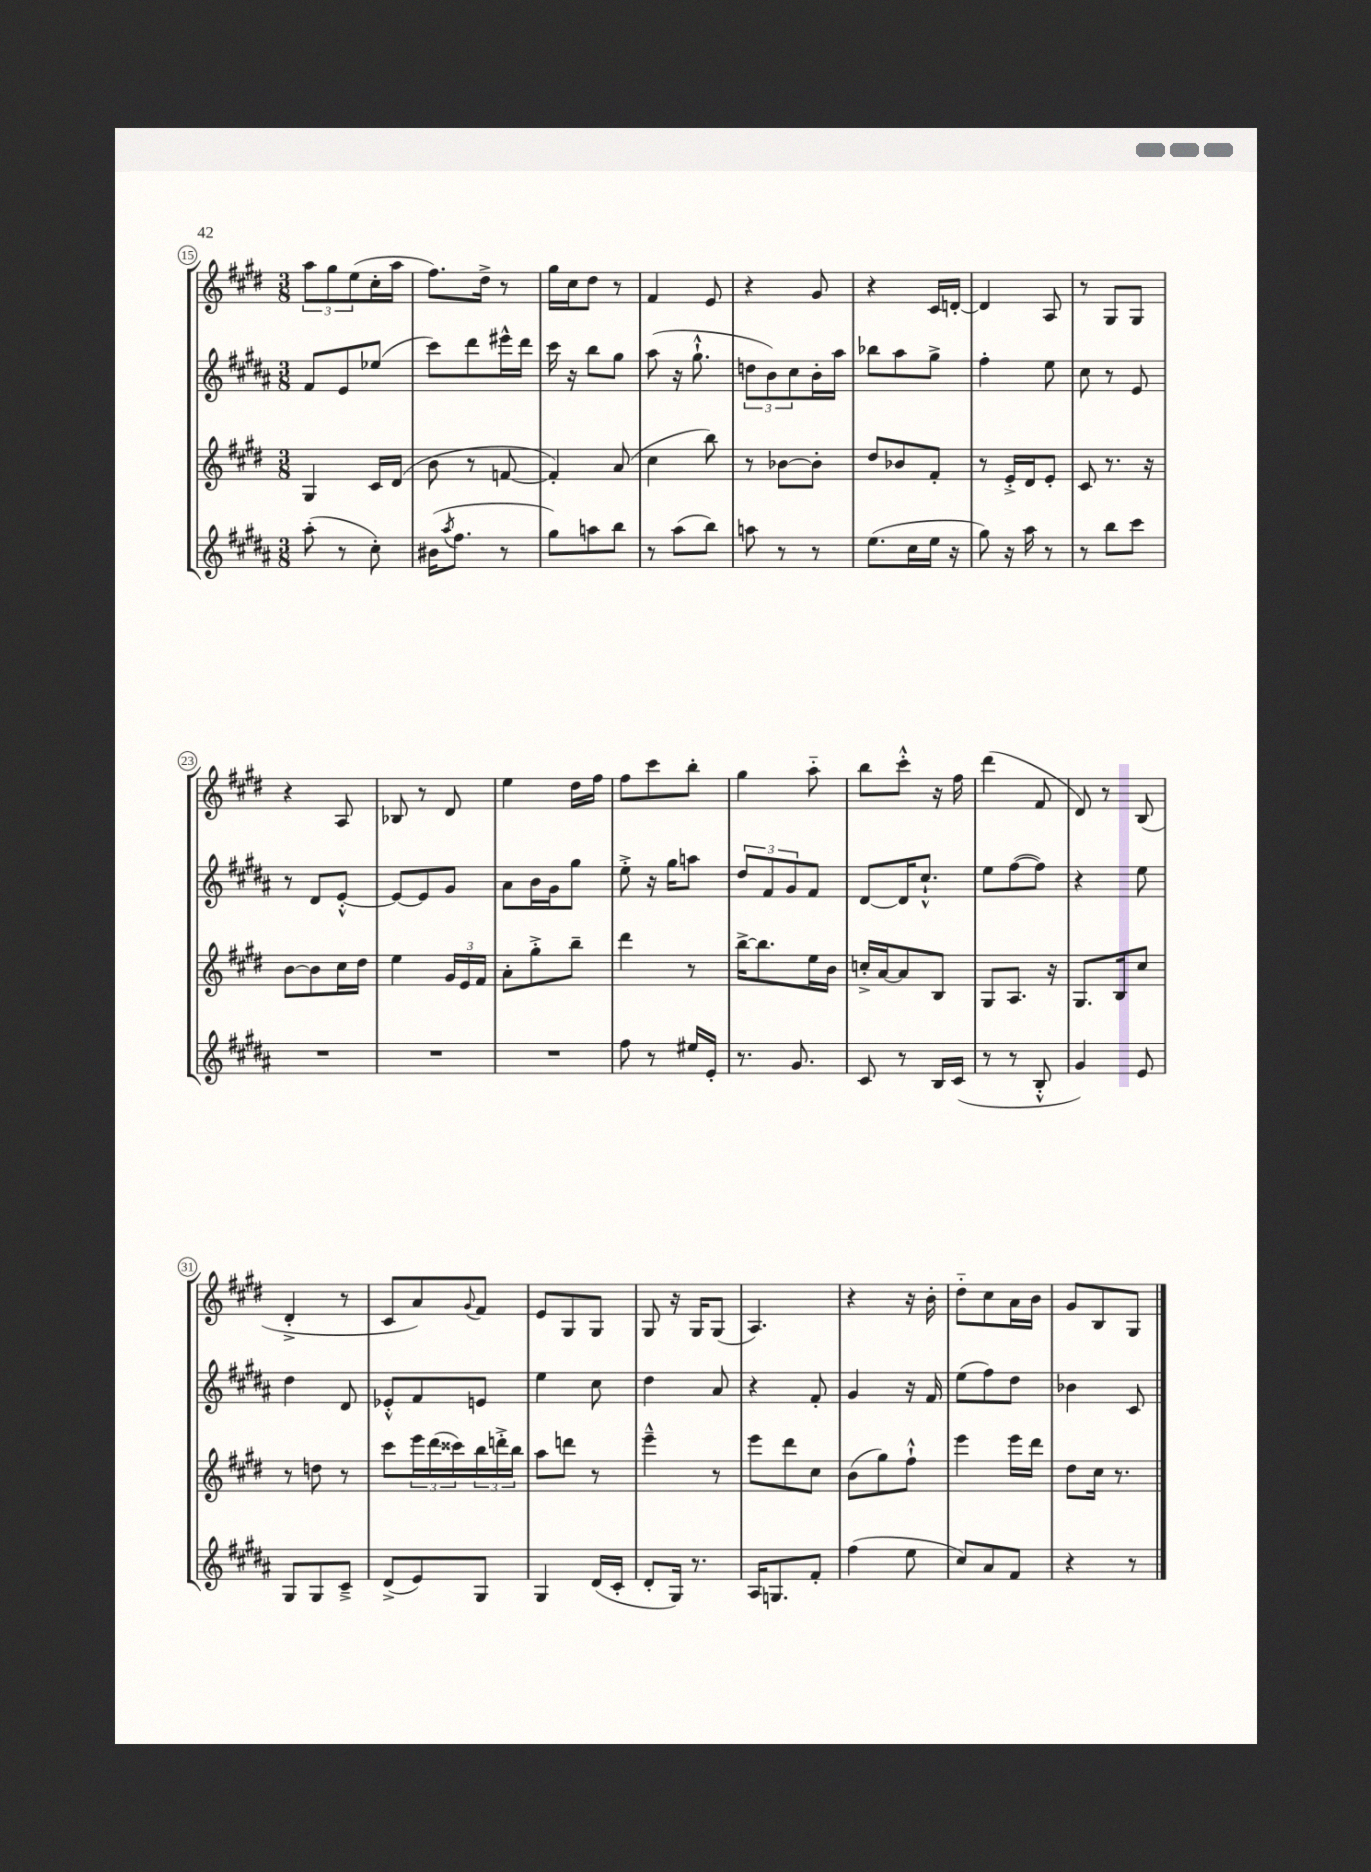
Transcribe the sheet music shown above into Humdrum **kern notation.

**kern	**kern	**kern	**kern
*part4	*part3	*part2	*part1
*staff4	*staff3	*staff2	*staff1
*clefG2	*clefG2	*clefG2	*clefG2
*k[f#c#g#d#a#]	*k[f#c#g#d#]	*k[f#c#g#d#a#]	*k[f#c#g#d#]
*M3/8	*M3/8	*M3/8	*M3/8
=15	=15	=15	=15
(8aa#'\	4G#/	8f#/L	12aa\L
.	.	.	12gg#\
8r	.	8e/	.
.	.	.	(12ee\
8cc#'\)	16c#/LL	(8ee-X/J	16cc#'\L
.	(16d#/JJ	.	16aa\JJ
=16	=16	=16	=16
(16b#X\KL	8b\	8ccc#\L)	8.ff#\L)
8qaa#/	.	.	.
8.ff#\J	.	.	.
.	8r	8ddd#\	.
.	.	.	16dd#^\Jk
8r	[8fn/	16eee#X^^\L	8r
.	.	16ddd#\JJ	.
=17	=17	=17	=17
8gg#\L)	4f'/])	16ccc#\	16gg#\LL
.	.	16r	16cc#\J
8aan\	.	8bb\L	8dd#\J
8bb\J	(8a/	8gg#\J	8r
=18	=18	=18	=18
8r	4cc#\	(8aa#\	4f#/
(8aa#\L	.	16r	.
.	.	8.gg#`^^\	.
8bb\J)	8bb\)	.	8e/
=19	=19	=19	=19
8aan\	8r	12ddn\L	4r
.	.	12b\)	.
8r	[8b-X\L	.	.
.	.	12cc#\	.
8r	8b-'\J]	16b'\L	8g#/
.	.	16aa#\JJ	.
=20	=20	=20	=20
(8.ee\L	8dd#/L	8bb-X\L	4r
.	8b-X/	8aa#\	.
16cc#\L	.	.	.
16ee\JJ	8f#'/J	8gg#^\J	16c#/LL
16r	.	.	[16dn'/JJ
=21	=21	=21	=21
8gg#\)	8r	4ff#'\	4d/]
16r	16e'^/LL	.	.
16aa#\	16d#/J	.	.
8r	8e'/J	8ee\	8A/
=22	=22	=22	=22
8r	8c#/	8cc#\	8r
8bb\L	8.r	8r	8G#/L
8ccc#\J	.	8e/	8G#/J
.	16r	.	.
!!LO:LB:g=z
=23	=23	=23	=23
4.r	[8b\L	8r	4r
.	8b\]	8d#/L	.
.	16cc#\L	[8e'^^/J	8A/
.	16dd#\JJ	.	.
=24	=24	=24	=24
4.r	4ee\	8e/L_	8B-X/
.	.	8e/]	8r
.	24g#/LL	8g#/J	8d#/
.	24e/	.	.
.	24f#/JJ	.	.
=25	=25	=25	=25
4.r	8a'\L	8a#\L	4ee\
.	8gg#'^\	16b\L	.
.	.	16g#\J	.
.	8bb~\J	8gg#\J	16dd#\LL
.	.	.	16ff#\JJ
=26	=26	=26	=26
8ff#\	4ddd#\	8ee'^\	8ff#\L
8r	.	16r	8ccc#\
.	.	16gg#\KL	.
16ee#X/LL	8r	8aan\J	8bb'\J
16e'/JJ	.	.	.
=27	=27	=27	=27
8.r	[16bb^\KL	12dd#/L	4gg#\
.	8.bb\]	.	.
.	.	12f#/	.
.	.	12g#/	.
8.g#/	.	.	.
.	16ee\L	8f#/J	8aa\
.	16b\JJ	.	.
=28	=28	=28	=28
8c#/	16ccn'^/LL	[8d#/L	8bb\L
.	[16a/J	.	.
8r	8a/]	16d#/K]	8ccc#'^^\J
.	.	8.cc#`^^/J	.
16B/LL	8B/J	.	16r
(16c#/JJ	.	.	16ff#\
=29	=29	=29	=29
8r	8G#/L	8ee\L	(4ddd#\
8r	8.A/J	([8ff#\	.
8B'^^/	.	8ff#\J])	8f#/
.	16r	.	.
=30	=30	=30	=30
4g#/)	8.G#/L	4r	8d#/)
.	.	.	8r
.	16B/k	.	.
8e/	8cc#/J	8ee\	(8B/
!!LO:LB:g=z
=31	=31	=31	=31
8G#/L	8r	4dd#\	4d#'^/
8G#/	8ddn\	.	.
8c#~^/J	8r	8d#/	8r
=32	=32	=32	=32
(8d#^/L	8ccc#\L	8e-X'^^/L	8c#/L
8e/)	24eee\L	8f#/	8a/)
.	(24ddd#\	.	.
.	24ccc##X\)	.	.
.	.	.	8qqg#/
8G#/J	24bb\	8en/J	8f#/J
.	24dddn'^\	.	.
.	24bb\JJ	.	.
=33	=33	=33	=33
4G#/	8aa\L	4ee\	8e/L
.	8dddn\J	.	8G#/
(16d#/LL	8r	8cc#\	8G#/J
16c#'/JJ	.	.	.
=34	=34	=34	=34
8d#'/L	4eee~^^\	4dd#\	8G#/
16G#/Jk)	.	.	16r
8.r	.	.	16G#/KL
.	8r	8a#/	(8G#/J
=35	=35	=35	=35
16A#/KL	8eee\L	4r	4.A/)
8.Gn/	.	.	.
.	8ddd#\	.	.
8f#'/J	8cc#\J	8f#'/	.
=36	=36	=36	=36
(4ff#\	(8b\L	4g#/	4r
.	8gg#\)	.	.
8ee\	8ff#`^^\J	16r	16r
.	.	16f#/	16b'\
=37	=37	=37	=37
8cc#/L)	4eee\	(8ee\L	8dd#\L
8a#/	.	8ff#\)	8cc#\
8f#/J	16eee\LL	8dd#\J	16a\L
.	16ddd#\JJ	.	16b\JJ
=38	=38	=38	=38
4r	8dd#\L	4b-X\	8g#/L
.	16cc#\Jk	.	8B/
.	8.r	.	.
8r	.	8c#/	8G#/J
==	==	==	==
*-	*-	*-	*-
